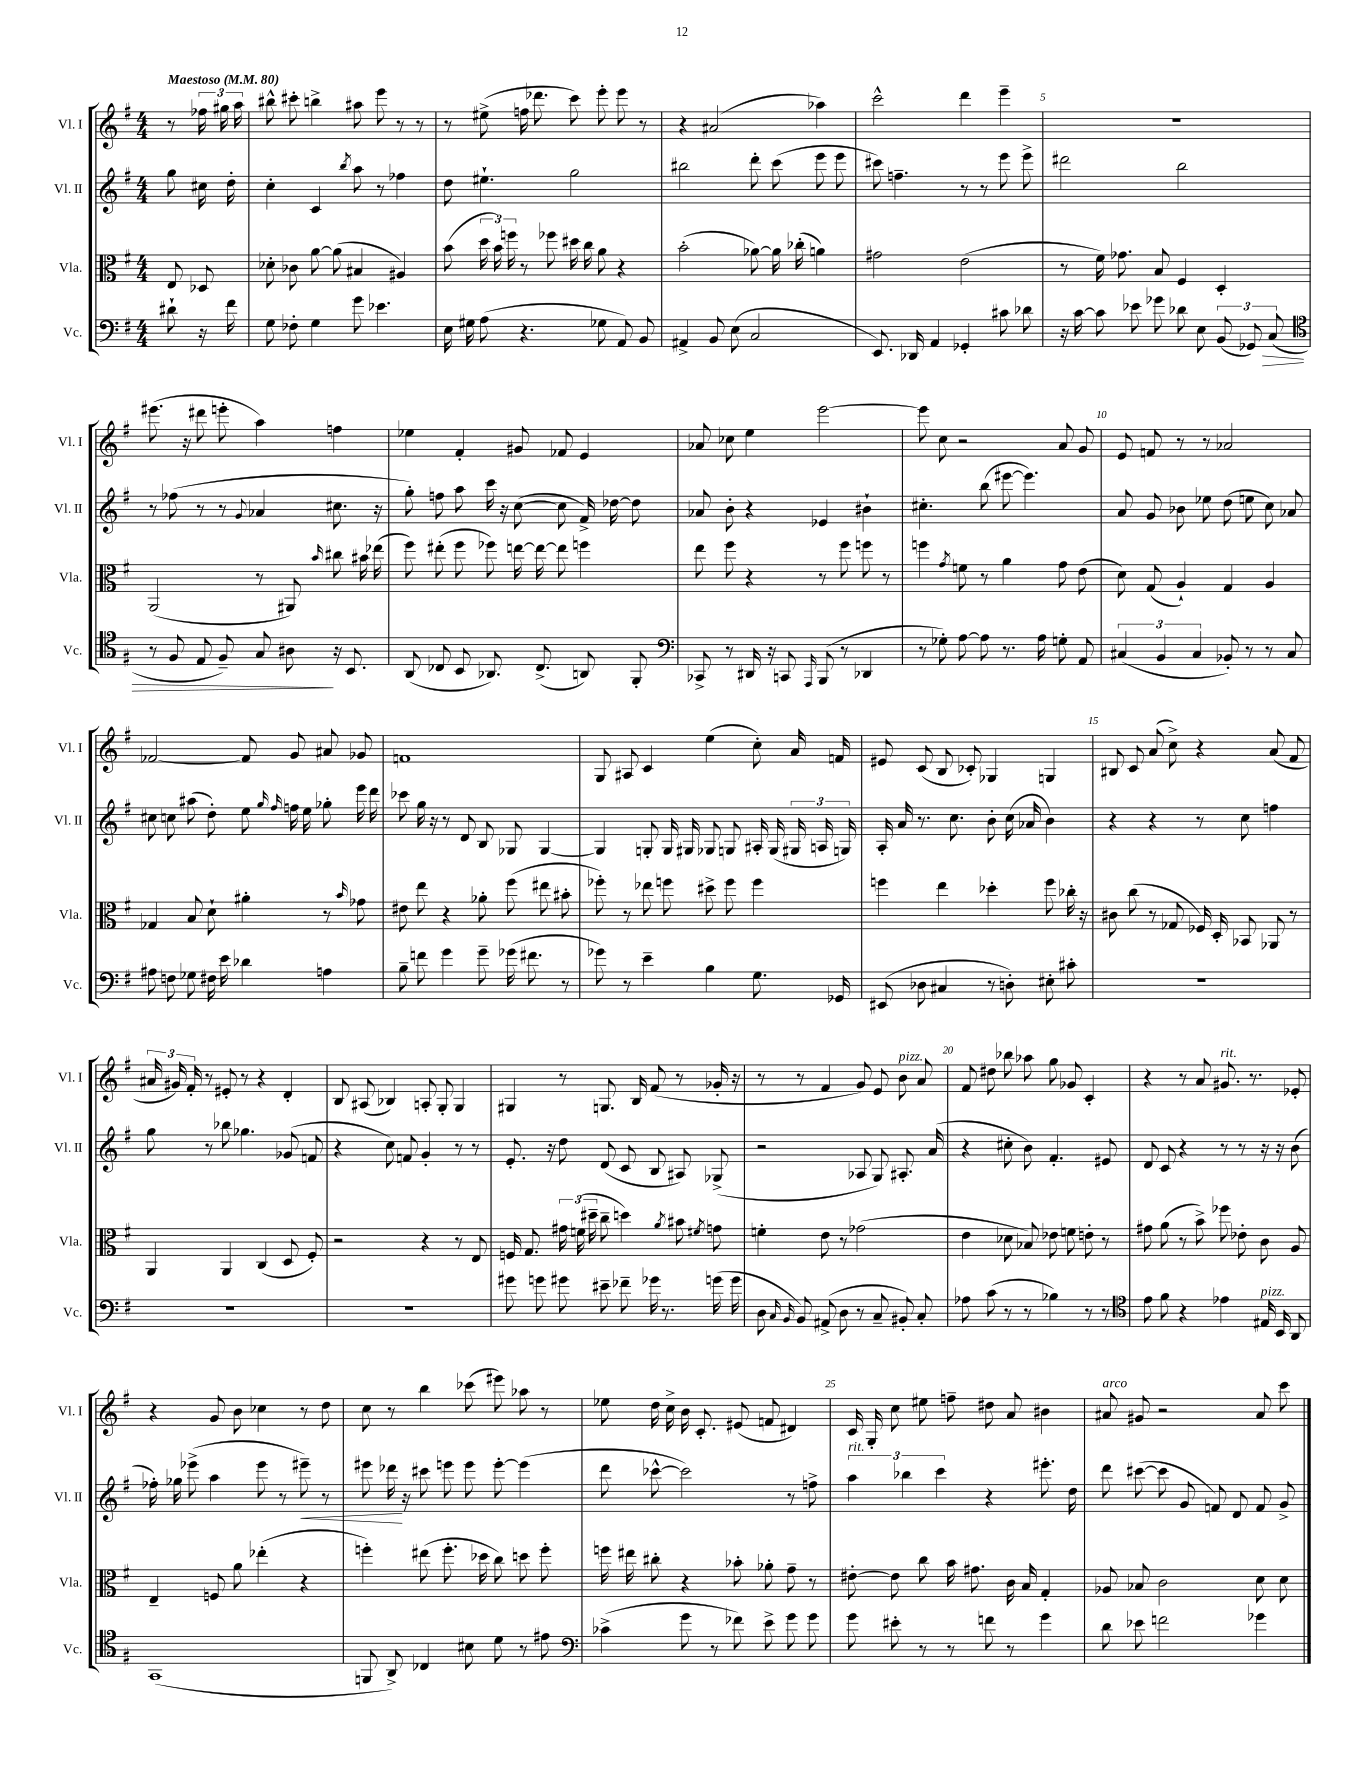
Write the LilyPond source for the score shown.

<<
\new StaffGroup <<
\new Staff = "s0" \with { instrumentName = "Vl. I" shortInstrumentName = "Vl. I" } {
    \clef treble \key g \major \numericTimeSignature \time 4/4 \partial 4 \tempo "Maestoso" 4 = 80
    \autoBeamOff r8 \tuplet 3/2 { fes''16 gis''16 a''16 } |
    bis''8-^ cis'''8-. b''4-> ais''8 e'''8 r8 r8 |
    r8 eis''8->( f''16 des'''8. c'''8) e'''8-. e'''8 r8 |
    r4 ais'2( aes''4) |
    c'''2-^ d'''4 e'''4-- |
    r1 |
    eis'''8.( r16 dis'''8 e'''8-. a''4) f''4 |
    ees''4 fis'4-. gis'8 fes'8 e'4 |
    aes'8 ces''8 e''4 e'''2~ |
    e'''8 c''8 r2 a'8 g'8 |
    e'8 f'8 r8 r8 aes'2 |
    fes'2~ fes'8 g'8 ais'8 ges'8 |
    f'1 |
    g8 ais8 c'4 e''4( c''8-.) a'16 f'16 |
    eis'8 c'8( b8 ces'8-.) ges4 g4 |
    bis8 c'8 a'8( c''8->) r4 a'8( fis'8 |
    \tuplet 3/2 { ais'16 gis'16) fis'16-. } r8 eis'8-. r8 r4 d'4-. |
    b8 ais8( bes4) a8-. g8-. g4 |
    gis4 r8 g8. b16 fis'8( r8 ges'16-. r16 |
    r8 r8 fis'4 g'8) e'8 b'8^\markup { \italic "pizz." } a'8 |
    fis'8 dis''8 bes''8 aes''8 g''8 ges'8 c'4-. |
    r4 r8 a'8 gis'8.^\markup { \italic "rit." } r8. ees'8-. |
    r4 g'8 b'8 ces''4 r8 d''8 |
    c''8 r8 b''4 ces'''8( eis'''8) aes''8 r8 |
    ees''8 d''16 c''16-> b'16 c'8.-. eis'8( f'8 dis'4) |
    c'16 g16-. c''8 eis''8 f''8-- dis''8 a'8 bis'4 |
    ais'8^\markup { \italic "arco" } gis'8 r2 ais'8 c'''8 \bar "|." |
}
\new Staff = "s1" \with { instrumentName = "Vl. II" shortInstrumentName = "Vl. II" } {
    \clef treble \key g \major \numericTimeSignature \time 4/4 \partial 4
    \autoBeamOff g''8 cis''16 d''16-. |
    c''4-. c'4 \acciaccatura { b''8 } a''8 r8 fes''4 |
    d''8 eis''4.-! g''2 |
    bis''2 d'''8-. c'''8( e'''8 e'''8 |
    cis'''8) f''4.-- r8 r8 e'''8 e'''8-> |
    dis'''2 b''2 |
    r8 fes''8( r8 r8 \appoggiatura { g'8 } aes'4 cis''8. r16 |
    g''8-.) f''8 a''8 c'''16 r16 c''8~( c''8 fis'16->) des''16~ des''8 |
    aes'8 b'8-. r4 ees'4 bis'4-! |
    cis''4.-. b''8( eis'''8~ eis'''4.) |
    a'8 g'8 bes'8 ees''8 d''8( e''8 c''8) aes'8 |
    cis''8 c''8 ais''8( d''8-.) e''8 \grace { g''16 fis''16 } f''16 e''16 ges''8-. e'''16 d'''16 |
    ces'''8 g''16 r16 r8 d'8 b8 ges8 ges4~ |
    ges4 g8-. g16 gis16 ges8 g8 ais16-. g16( \tuplet 3/2 { gis16 a16 g16) } |
    a16-. a'16 r8. c''8. b'8-. c''16( aes'16 b'4) |
    r4 r4 r8 c''8 f''4 |
    g''8 r8 bes''8 ges''4. ges'8( f'8 |
    r4 c''8) f'8 g'4-. r8 r8 |
    e'8.-. r16 d''8 d'8( c'8 b8 ais8) ges8->( |
    r2 aes8 g8) ais8.-. a'16( |
    r4 cis''8-. b'8) fis'4.-. eis'8 |
    d'8 c'8 r4 r8 r8 r16 r16 b'8( |
    fes''16-.) ges''16 ees'''8->( a''4 ees'''8 r8 eis'''8--\<) r8 |
    eis'''8 des'''16\! r16 cis'''8 e'''8 e'''8 e'''8~-. e'''4( |
    d'''8 ces'''8~-^ ces'''2) r8 f''8-> |
    \tuplet 3/2 { a''4^\markup { \italic "rit." } bes''4 c'''4 } r4 eis'''8.-. d''16 |
    d'''8 cis'''8~( cis'''8 g'8 f'8) d'8 f'8 g'8-> \bar "|." |
}
\new Staff = "s2" \with { instrumentName = "Vla." shortInstrumentName = "Vla." } {
    \clef alto \key g \major \numericTimeSignature \time 4/4 \partial 4
    \autoBeamOff e8 des8 |
    des'8-. ces'8 a'8~ a'8( bis4 ais4) |
    b'8( \tuplet 3/2 { d''16 b'16) f''16 } r8 fes''8 dis''16 c''16 a'8 r4 |
    b'2-.( aes'8~) aes'16 ces''16-.( a'4) |
    gis'2 e'2( |
    r8 fis'16) ges'8. b8 fis4 d4-. |
    a,2( r8 ais,8) \grace { b'16 } cis''8 bis'16 ees''16( |
    fis''8) eis''8-.( fis''8 fes''8) e''16~ e''16~ e''8 f''4 |
    e''8 fis''8 r4 r8 fis''8 f''8 r8 |
    f''4 \acciaccatura { g'8 } f'8 r8 a'4 g'8 e'8( |
    d'8) g8( a4-!) g4 a4 |
    ges4 b8 d'8-! ais'4-. r8 \grace { b'16 } ges'8 |
    eis'8 e''8 r4 aes'8-. fis''8( eis''8 bis'8-. |
    fes''8-.) r8 ees''8 f''8 dis''8-> f''8 f''4 |
    f''4 e''4 des''4-. f''8 ces''16-. r16 |
    cis'8 c''8( r8 ges8 fes16) d16-. bes,8 aes,8 r8 |
    a,4 a,4 c4( d8 fis8-.) |
    r2 r4 r8 e8 |
    f16 g8. \tuplet 3/2 { gis'16 f'16( dis''16-- } c''8-- d''4) \acciaccatura { a'8 } bis'8 \acciaccatura { fis'8 } g'8 |
    f'4-. e'8 r8 ges'2( |
    e'4 des'8 bes8) ees'8 f'8 e'8-. r8 |
    gis'8 a'8( r8 b'8->) fes''8 ees'8-. c'8 a8 |
    e4-- f8 a'8 ees''4-.( r4 |
    f''4-.) eis''8( f''8.-. des''16 c''8) d''8 f''8-. |
    f''16 eis''16 cis''8-. r4 bes'8-. aes'8-. g'8-- r8 |
    eis'8~-. eis'8 c''8 b'16 gis'8. c'16 b16 g4-. |
    aes8 bes8 c'2 d'8 d'8 \bar "|." |
}
\new Staff = "s3" \with { instrumentName = "Vc." shortInstrumentName = "Vc." } {
    \clef bass \key g \major \numericTimeSignature \time 4/4 \partial 4
    \autoBeamOff dis'8-! r16 fis'16 |
    g8 fes8-. g4 g'8 ees'4. |
    e16 gis16 a8( r4. ges8 a,8) b,8 |
    ais,4-> b,8 e8( c2 |
    e,8.) des,16 a,4 ges,4-. cis'8 des'8 |
    r16 c'16~ c'8 ees'8 ges'8 des'8 e8 \tuplet 3/2 { b,8( ges,8) c8\>( } |
    \clef tenor r8 fis8 e8 fis8--) g8 ais8\! r16 b,8. |
    a,8( ces8 b,8 aes,8.) ces8.->( a,8) fis,8-. |
    \clef bass ces,8-> r8 dis,16 r16 c,8 \grace { a,,16 } b,,8( r8 des,4 |
    r8 ges8-.) a8~ a8 r8. a16 g8-. a,8 |
    \tuplet 3/2 { cis4( b,4 cis4 } bes,8-.) r8 r8 cis8 |
    ais8 f8 ges8 fis16 e'16 des'4 a4 |
    b8-- f'8 g'4 g'8-- ges'16( fis'8. r8 |
    ges'8) r8 e'4-- b4 g8. ges,16 |
    eis,8( des8 cis4 r8 d8-.) eis8-. cis'8-. |
    R1 |
    R1 |
    R1 |
    gis'8 g'8 gis'8 eis'8-- fes'8-- ges'16 r8. g'16( g'16 |
    d8 \grace { c16 b,16 } b,8) ais,8->( d8 r8 c8-- bis,8-.) c8-. |
    aes8 c'8( r8 r8 bes4) r8 r8 |
    \clef tenor e'8 fis'8 r4 ees'4 eis16^\markup { \italic "pizz." } b,16 a,8 |
    g,1( |
    f,8 a,8->) ces4 bis8 d'8 r8 eis'8 |
    \clef bass ces'4->( g'8 r8 fes'8) e'8-> g'8 g'8 |
    g'8 eis'8-. r8 r8 f'8 r8 g'4 |
    d'8 ees'8 f'2 ges'4 \bar "|." |
}
>>
>>
\layout { \context { \Score \override BarNumber.break-visibility = ##(#f #t #t) barNumberVisibility = #(every-nth-bar-number-visible 5) } }
